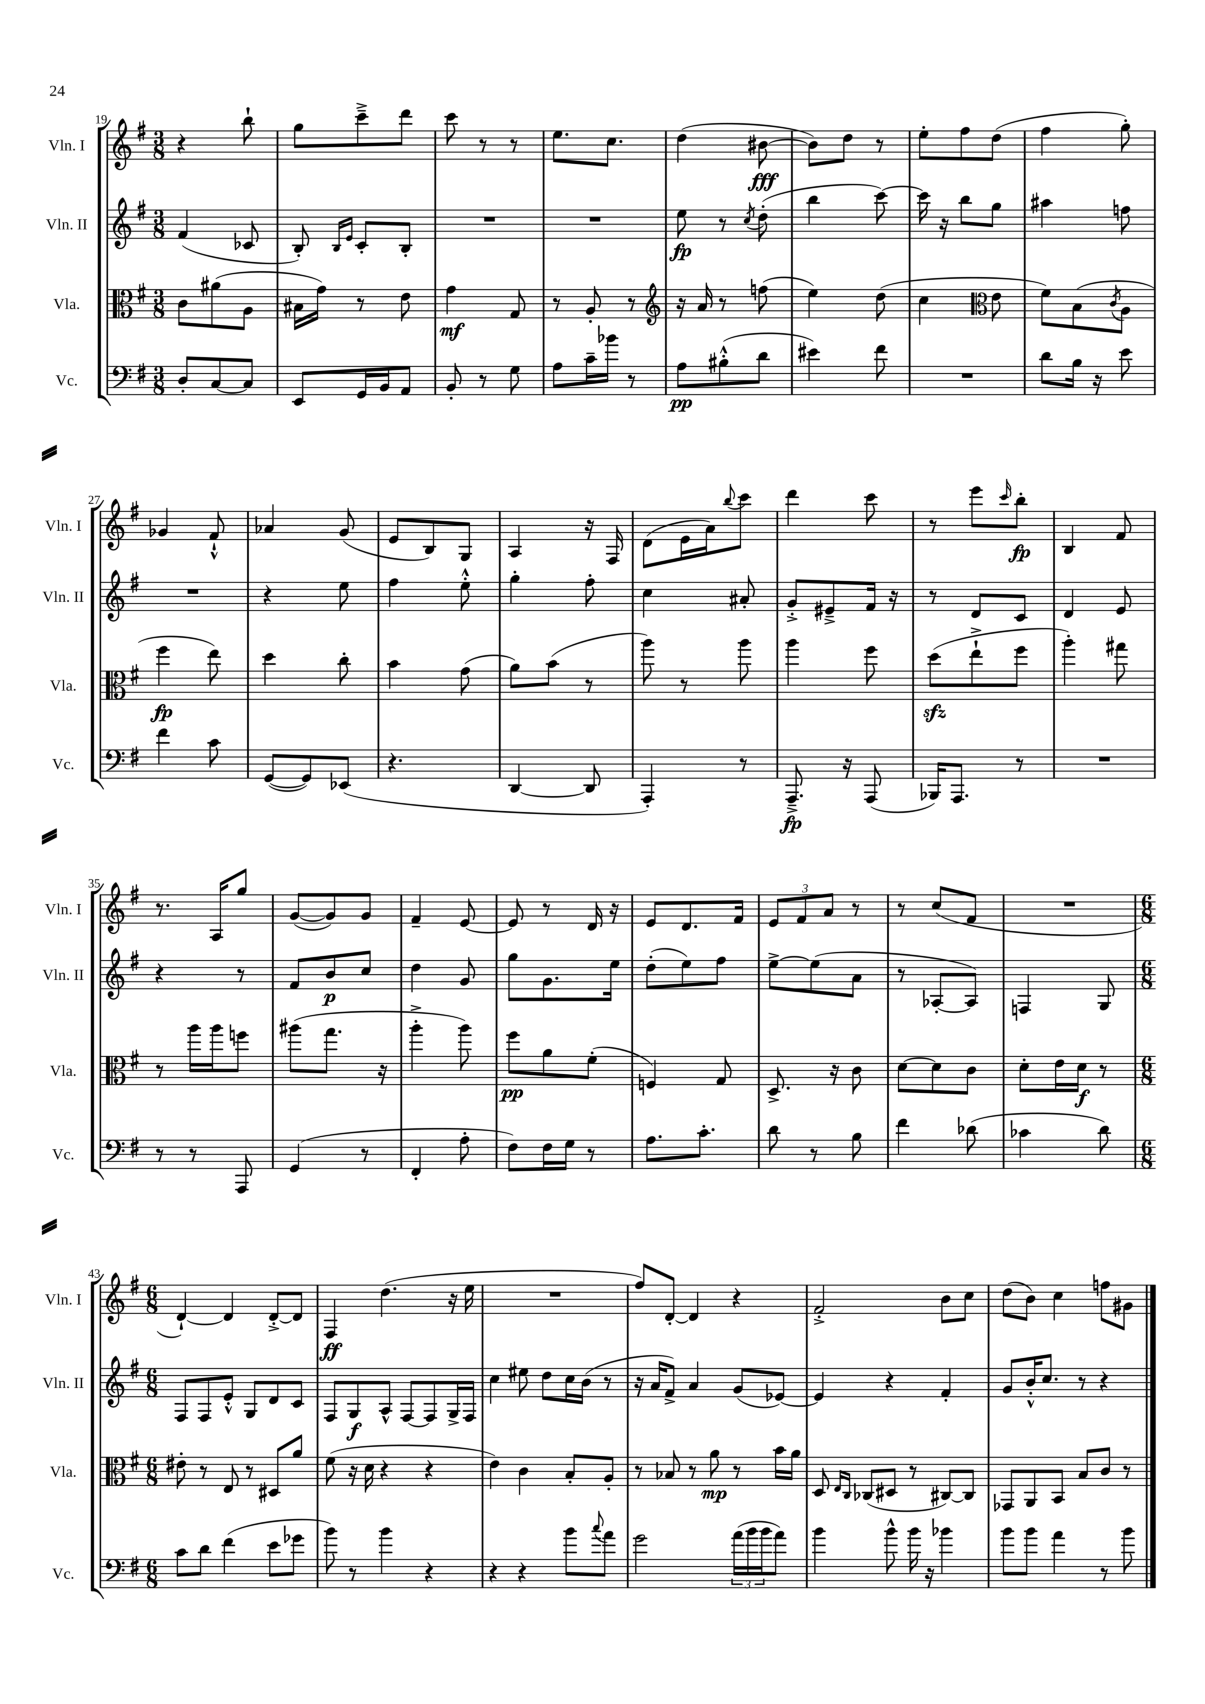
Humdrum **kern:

**kern	**dynam	**kern	**dynam	**kern	**dynam	**kern	**dynam
*part4	*part4	*part3	*part3	*part2	*part2	*part1	*part1
*staff4	*staff4	*staff3	*staff3	*staff2	*staff2	*staff1	*staff1
*I"Vc.	*	*I"Vla.	*	*I"Vln. II	*	*I"Vln. I	*
*I'Vc.	*	*I'Vla.	*	*I'Vln. II	*	*I'Vln. I	*
*clefF4	*	*clefC3	*	*clefG2	*	*clefG2	*
*k[f#]	*	*k[f#]	*	*k[f#]	*	*k[f#]	*
*M3/8	*	*M3/8	*	*M3/8	*	*M3/8	*
=19	=19	=19	=19	=19	=19	=19	=19
8D'/L	.	8c\L	.	(4f#/	.	4r	.
[8C/	.	(8a#X\	.	.	.	.	.
8C/J]	.	8A\J	.	8c-X/	.	8bb`\	.
=20	=20	=20	=20	=20	=20	=20	=20
8EE/L	.	16B#X\LL	.	8B'/)	.	8gg\L	.
.	.	16g\JJ)	.	.	.	.	.
.	.	.	.	16qqB/LL	.	.	.
.	.	.	.	16qqe/JJ	.	.	.
16GG/L	.	8r	.	8c'/L	.	8ccc~^\	.
16BB/J	.	.	.	.	.	.	.
8AA/J	.	8e\	.	8B'/J	.	8ddd\J	.
=21	=21	=21	=21	=21	=21	=21	=21
8BB'/	.	4g\	mf	4.r	.	8ccc\	.
8r	.	.	.	.	.	8r	.
8G\	.	8G/	.	.	.	8r	.
=22	=22	=22	=22	=22	=22	=22	=22
8A\L	.	8r	.	4.r	.	8.ee\L	.
16c~\L	.	8A'/	.	.	.	.	.
16b-X\JJ	.	.	.	.	.	8.cc\J	.
8r	.	8r	.	.	.	.	.
=23	=23	=23	=23	=23	=23	=23	=23
*	*	*clefG2	*	*	*	*	*
8A\L	pp	16r	.	8ee\	fp	(4dd\	.
.	.	16a/	.	.	.	.	.
(8B#X'^^\	.	8r	.	8r	.	.	.
.	.	.	.	8qcc/	.	.	.
8d\J	.	(8ffn\	.	(8dd'\	.	[8b#X\	fff
=24	=24	=24	=24	=24	=24	=24	=24
4e#X\)	.	4ee\)	.	4bb\	.	8b#\L])	.
.	.	.	.	.	.	8dd\J	.
8f#\	.	(8dd\	.	[8ccc\)	.	8r	.
=25	=25	=25	=25	=25	=25	=25	=25
4.r	.	4cc\	.	16ccc\]	.	8ee'\L	.
.	.	.	.	16r	.	.	.
.	.	.	.	8bb\L	.	8ff#\	.
*	*	*clefC3	*	*	*	*	*
.	.	8e\	.	8gg\J	.	(8dd\J	.
=26	=26	=26	=26	=26	=26	=26	=26
8d\L	.	8f#\L)	.	4aa#X\	.	4ff#\	.
16B\Jk	.	(8B\	.	.	.	.	.
16r	.	.	.	.	.	.	.
.	.	8qc/	.	.	.	.	.
8e\	.	8A\J	.	8ffn\	.	8gg'\)	.
!!LO:LB:g=z
=27	=27	=27	=27	=27	=27	=27	=27
4f#\	.	4ff#\	fp	4.r	.	4g-X/	.
8c\	.	8ee\)	.	.	.	8f#`^^/	.
=28	=28	=28	=28	=28	=28	=28	=28
([8GG/L	.	4dd\	.	4r	.	4a-X/	.
8GG/])	.	.	.	.	.	.	.
(8EE-X/J	.	8cc'\	.	8ee\	.	(8g/	.
=29	=29	=29	=29	=29	=29	=29	=29
4.r	.	4b\	.	4ff#\	.	8e/L	.
.	.	.	.	.	.	8B/)	.
.	.	(8g\	.	8ee'^^\	.	8G/J	.
=30	=30	=30	=30	=30	=30	=30	=30
[4DD/	.	8a\L)	.	4gg'\	.	4A/	.
.	.	(8b\J	.	.	.	.	.
8DD/]	.	8r	.	8ff#'\	.	16r	.
.	.	.	.	.	.	16F#/	.
=31	=31	=31	=31	=31	=31	=31	=31
4AAA'/)	.	8aa\)	.	4cc\	.	(8d\L	.
.	.	8r	.	.	.	16e\L	.
.	.	.	.	.	.	16a\J)	.
.	.	.	.	.	.	8qqbb/	.
8r	.	8aa\	.	8a#X'/	.	8ccc\J	.
=32	=32	=32	=32	=32	=32	=32	=32
8.AAA~^/	fp	4aa\	.	8g'^/L	.	4ddd\	.
.	.	.	.	8e#X~^/	.	.	.
16r	.	.	.	.	.	.	.
(8AAA/	.	8ff#\	.	16f#/Jk	.	8ccc\	.
.	.	.	.	16r	.	.	.
=33	=33	=33	=33	=33	=33	=33	=33
16BBB-X/KL)	.	(8ddzz\L	.	8r	.	8r	.
8.AAA/J	.	.	.	.	.	.	.
.	.	8ee`^\	.	8d/L	.	8eee\L	.
.	.	.	.	.	.	16qqccc/	.
8r	.	8ff#\J	.	8c/J	.	8bb'\J	fp
=34	=34	=34	=34	=34	=34	=34	=34
4.r	.	4aa'\)	.	4d/	.	4B/	.
.	.	8gg#X\	.	8e/	.	8f#/	.
!!LO:LB:g=z
=35	=35	=35	=35	=35	=35	=35	=35
8r	.	8r	.	4r	.	8.r	.
8r	.	16aa\LL	.	.	.	.	.
.	.	16aa\J	.	.	.	16A/KL	.
8AAA/	.	8ffn\J	.	8r	.	8gg/J	.
=36	=36	=36	=36	=36	=36	=36	=36
(4GG/	.	(8aa#X\L	.	8f#/L	.	([8g/L	.
.	.	8.gg\J	.	8b/	p	8g/])	.
8r	.	.	.	8cc/J	.	8g/J	.
.	.	16r	.	.	.	.	.
=37	=37	=37	=37	=37	=37	=37	=37
4FF#'/	.	4aa'^\	.	4dd\	.	4f#~/	.
8A'\	.	8aa\)	.	8g/	.	[8e/	.
=38	=38	=38	=38	=38	=38	=38	=38
8F#\L)	.	8ff#\L	pp	8gg\L	.	8e/]	.
16F#\L	.	8a\	.	8.g\	.	8r	.
16G\JJ	.	.	.	.	.	.	.
8r	.	(8f#'\J	.	.	.	16d/	.
.	.	.	.	16ee\Jk	.	16r	.
=39	=39	=39	=39	=39	=39	=39	=39
8.A\L	.	4Fn/)	.	(8dd'\L	.	8e/L	.
.	.	.	.	8ee\)	.	8.d/	.
8.c'\J	.	.	.	.	.	.	.
.	.	8G/	.	8ff#\J	.	.	.
.	.	.	.	.	.	16f#/Jk	.
=40	=40	=40	=40	=40	=40	=40	=40
8d\	.	8.D^/	.	[8ee^\L	.	12e/L	.
.	.	.	.	.	.	12f#/	.
8r	.	.	.	(8ee\]	.	.	.
.	.	.	.	.	.	12a/J	.
.	.	16r	.	.	.	.	.
8B\	.	8c\	.	8a\J	.	8r	.
=41	=41	=41	=41	=41	=41	=41	=41
4f#\	.	[8d\L	.	8r	.	8r	.
.	.	8d\]	.	[8A-X'/L	.	(8cc/L	.
(8d-X\	.	8c\J	.	8A-/J])	.	8f#/J	.
=42	=42	=42	=42	=42	=42	=42	=42
4c-X\	.	8d'\L	.	4Fn/	.	4.r	.
.	.	16e\L	.	.	.	.	.
.	.	16d\JJ	f	.	.	.	.
8d\)	.	8r	.	8G/	.	.	.
!!LO:LB:g=z
=43	=43	=43	=43	=43	=43	=43	=43
*M6/8	*	*M6/8	*	*M6/8	*	*M6/8	*
8c\L	.	8e#X'\	.	8F#/L	.	[4d`/)	.
8d\J	.	8r	.	8F#/	.	.	.
(4f#\	.	8E/	.	8e'^^/J	.	4d/]	.
.	.	8r	.	8G/L	.	.	.
8e\L	.	8D#X/L	.	8d/	.	[8d'^/L	.
8g-X\J	.	8a/J	.	8c/J	.	8d/J]	.
=44	=44	=44	=44	=44	=44	=44	=44
8b\)	.	(8f#\	.	8F#/L	.	4F#/	ff
8r	.	16r	.	8G/	f	.	.
.	.	16d\	.	.	.	.	.
4b\	.	4r	.	8A^^/J	.	(4.dd\	.
.	.	.	.	[8F#/L	.	.	.
4r	.	4r	.	8F#/]	.	.	.
.	.	.	.	16G^/L	.	16r	.
.	.	.	.	16F#/JJ	.	16ee\	.
=45	=45	=45	=45	=45	=45	=45	=45
4r	.	4e\)	.	4cc\	.	2.r	.
4r	.	4c\	.	8ee#X\	.	.	.
.	.	.	.	8dd\L	.	.	.
8b\L	.	8B'/L	.	16cc\L	.	.	.
.	.	.	.	(16b\JJ	.	.	.
8qqcc/	.	.	.	.	.	.	.
8a\J	.	8A'/J	.	8r	.	.	.
=46	=46	=46	=46	=46	=46	=46	=46
2g\	.	8r	.	16r	.	8ff#/L)	.
.	.	.	.	16a/KL	.	.	.
.	.	8B-X/	.	8f#^/J)	.	[8d'/J	.
.	.	8r	.	4a/	.	4d/]	.
.	.	8a\	mp	.	.	.	.
(24a\LL	.	8r	.	(8g/L	.	4r	.
24b\	.	.	.	.	.	.	.
24b\J	.	.	.	.	.	.	.
8a\J)	.	16b\LL	.	[8e-X/J)	.	.	.
.	.	16a\JJ	.	.	.	.	.
=47	=47	=47	=47	=47	=47	=47	=47
4b\	.	8D/	.	4e-/]	.	2f#'^/	.
.	.	16qqE/LL	.	.	.	.	.
.	.	16qqC/JJ	.	.	.	.	.
.	.	(8C-X/L	.	.	.	.	.
8b^^\	.	8D#X/J	.	4r	.	.	.
16b\	.	8r	.	.	.	.	.
16r	.	.	.	.	.	.	.
4b-X\	.	[8C#X/L)	.	4f#'/	.	8b\L	.
.	.	8C#/J]	.	.	.	8cc\J	.
=48	=48	=48	=48	=48	=48	=48	=48
8b\L	.	8GG-X/L	.	8g/L	.	(8dd\L	.
8b\J	.	8AA/	.	16b'^^/K	.	8b\J)	.
.	.	.	.	8.cc/J	.	.	.
4a\	.	8BB/J	.	.	.	4cc\	.
.	.	8B/L	.	8r	.	.	.
8r	.	8c/J	.	4r	.	8ffn\L	.
8b\	.	8r	.	.	.	8g#X\J	.
==	==	==	==	==	==	==	==
*-	*-	*-	*-	*-	*-	*-	*-
